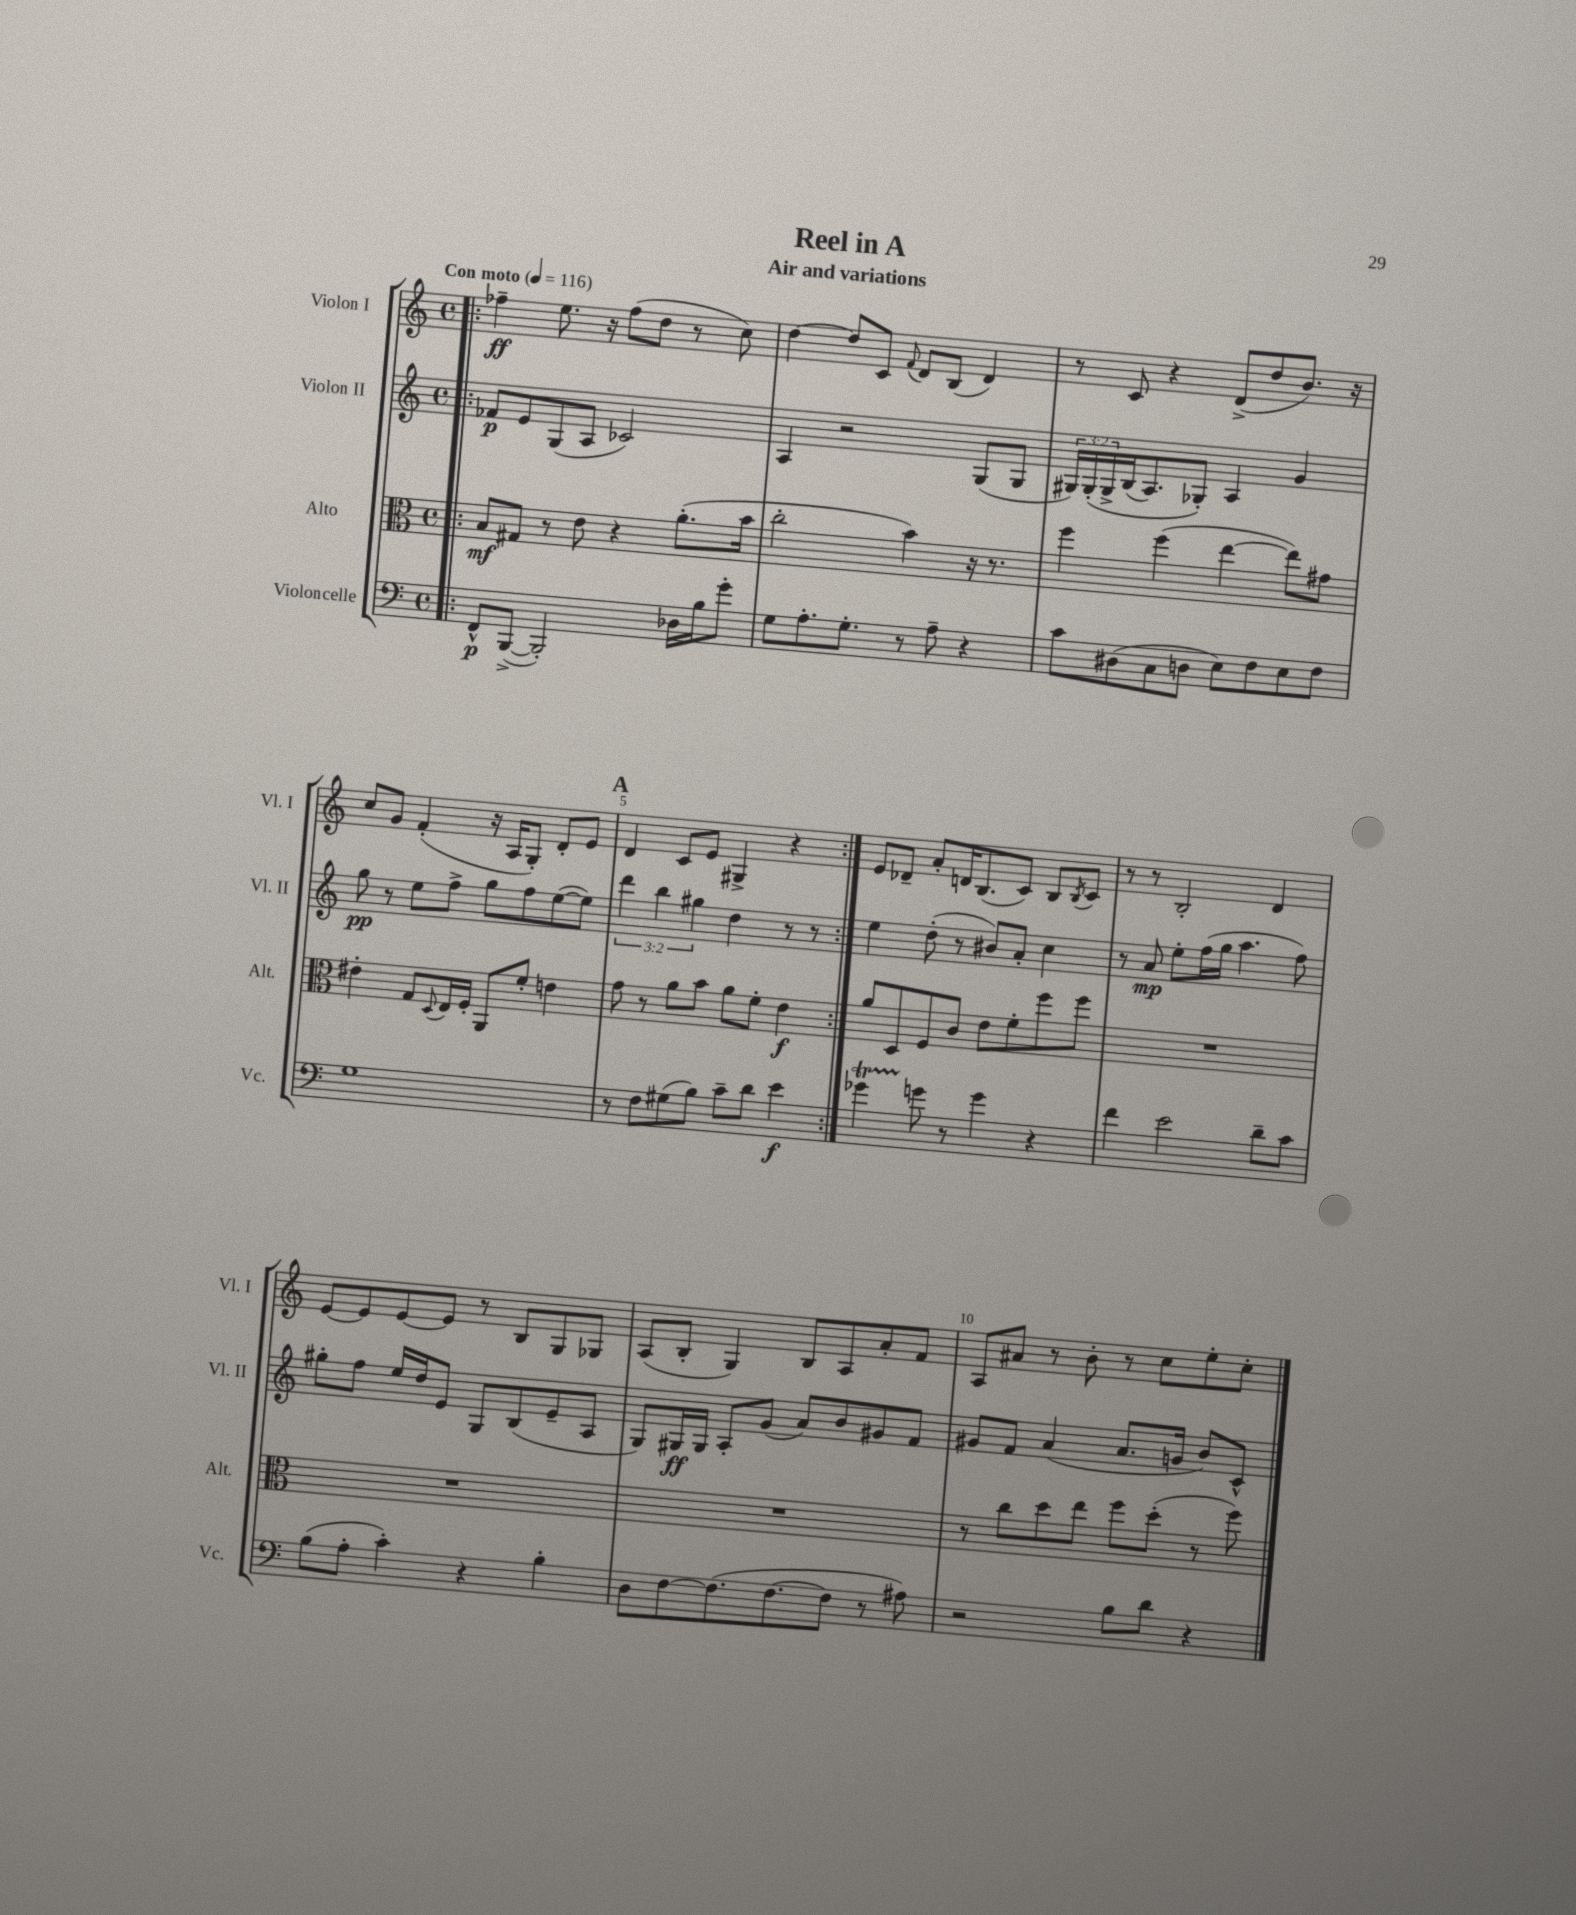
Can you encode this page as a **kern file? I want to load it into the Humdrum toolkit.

**kern	**kern	**kern	**kern
*staff4	*staff3	*staff2	*staff1
*clefF4	*clefC3	*clefG2	*clefG2
*k[]	*k[]	*k[]	*k[]
*M4/4	*M4/4	*M4/4	*M4/4
*met(c)	*met(c)	*met(c)	*met(c)
*MM116	*MM116	*MM116	*MM116
=!|:	=!|:	=!|:	=!|:
8FF^^	8B	8f-	4ff-~
([8BBB^	8G#	8e	.
2BBB'])	8r	(8G	8.ee
.	8e	8A	.
.	.	.	16r
.	4r	2c-)	(8ff-
.	.	.	8dd
16D-	(8.a'	.	8r
16B	.	.	.
8g'	.	.	8cc)
.	16b	.	.
=	=	=	=
8G	2cc'	4A	[4dd
8.A'	.	.	.
.	.	2r	8dd]
8.G'	.	.	.
.	.	.	8c
.	.	.	8qqf
8r	4b)	.	8d
8A~	.	.	(8B
4r	16r	(8G	4d)
.	8.r	.	.
.	.	8G	.
=	=	=	=
8c	4ff	24G#)	8r
.	.	&(24G#'	.
.	.	24G#^	.
(8D#	.	(16B	8c
.	.	8.A)	.
8C	(4ff	.	4r
8D	.	8G-'&)	.
8E)	[4ee	4A	(8d^
8F	.	.	8dd
8E	8ee])	4g	8.b)
8F	8g#	.	.
.	.	.	16r
=	=	=	=
1G	4e#'	8gg	8cc
.	.	8r	8g
.	8G	8ee	(4f'
.	8qqD	.	.
.	16E	8ff^	.
.	16F'	.	.
.	8AA	8gg	16r
.	.	.	16A
.	8f'	8ff	8G')
.	4e	([8ee	8d'
.	.	8ee])	8e
=	=	=	=
8r	8g	6ddd	4d
8F	8r	.	.
.	.	6bb	.
(8G#	8a	.	8c
.	.	6gg#	.
8B)	8b	.	8e
8c~	8a	4dd	4G#^
8d	8f'	.	.
4e	4e	8r	4r
.	.	8r	.
=:|!	=:|!	=:|!	=:|!
4g-	8a	4ee	8e
.	8D	.	8d-~
8g	8F	(8dd'	8a'
8r	8c	8r	16d
.	.	.	(8.B
4g	8e	8b#)	.
.	8f'	8a'	8c)
4r	8ff	4cc	8B
.	.	.	8qB
.	8ff	.	8c
=	=	=	=
4f	1r	8r	8r
.	.	8a	8r
2e	.	8ee'	2B'
.	.	(16ff	.
.	.	16gg	.
.	.	4.aa	.
8d~	.	.	4d
8c	.	8ff)	.
=	=	=	=
(8B	1r	8gg#'	[8e
8A'	.	8ff	8e]
4c')	.	16ee	[8e
.	.	16dd	.
.	.	8e	8e]
4r	.	8G	8r
.	.	(8B	8B
4B'	.	8e~	8G
.	.	8A	8G-
=	=	=	=
8D	1r	8G)	(8A
[8F	.	16G#	8B'
.	.	16G#	.
(8.F]	.	8A'	4G)
.	.	(8g	.
[8.F	.	.	.
.	.	8a)	8B
8F]	.	8b	8A
8r	.	8g#	8a'
8A#)	.	8f	8f
=	=	=	=
2r	8r	8g#	8A
.	8cc	8f	8a#
.	8dd	(4a	8r
.	8ee	.	8b'
8B	8ff	8.a	8r
8d	(8dd'	.	8cc
.	.	16g	.
4r	8r	8b)	8ee'
.	8ff)	8c^^	8cc'
==	==	==	==
*-	*-	*-	*-
